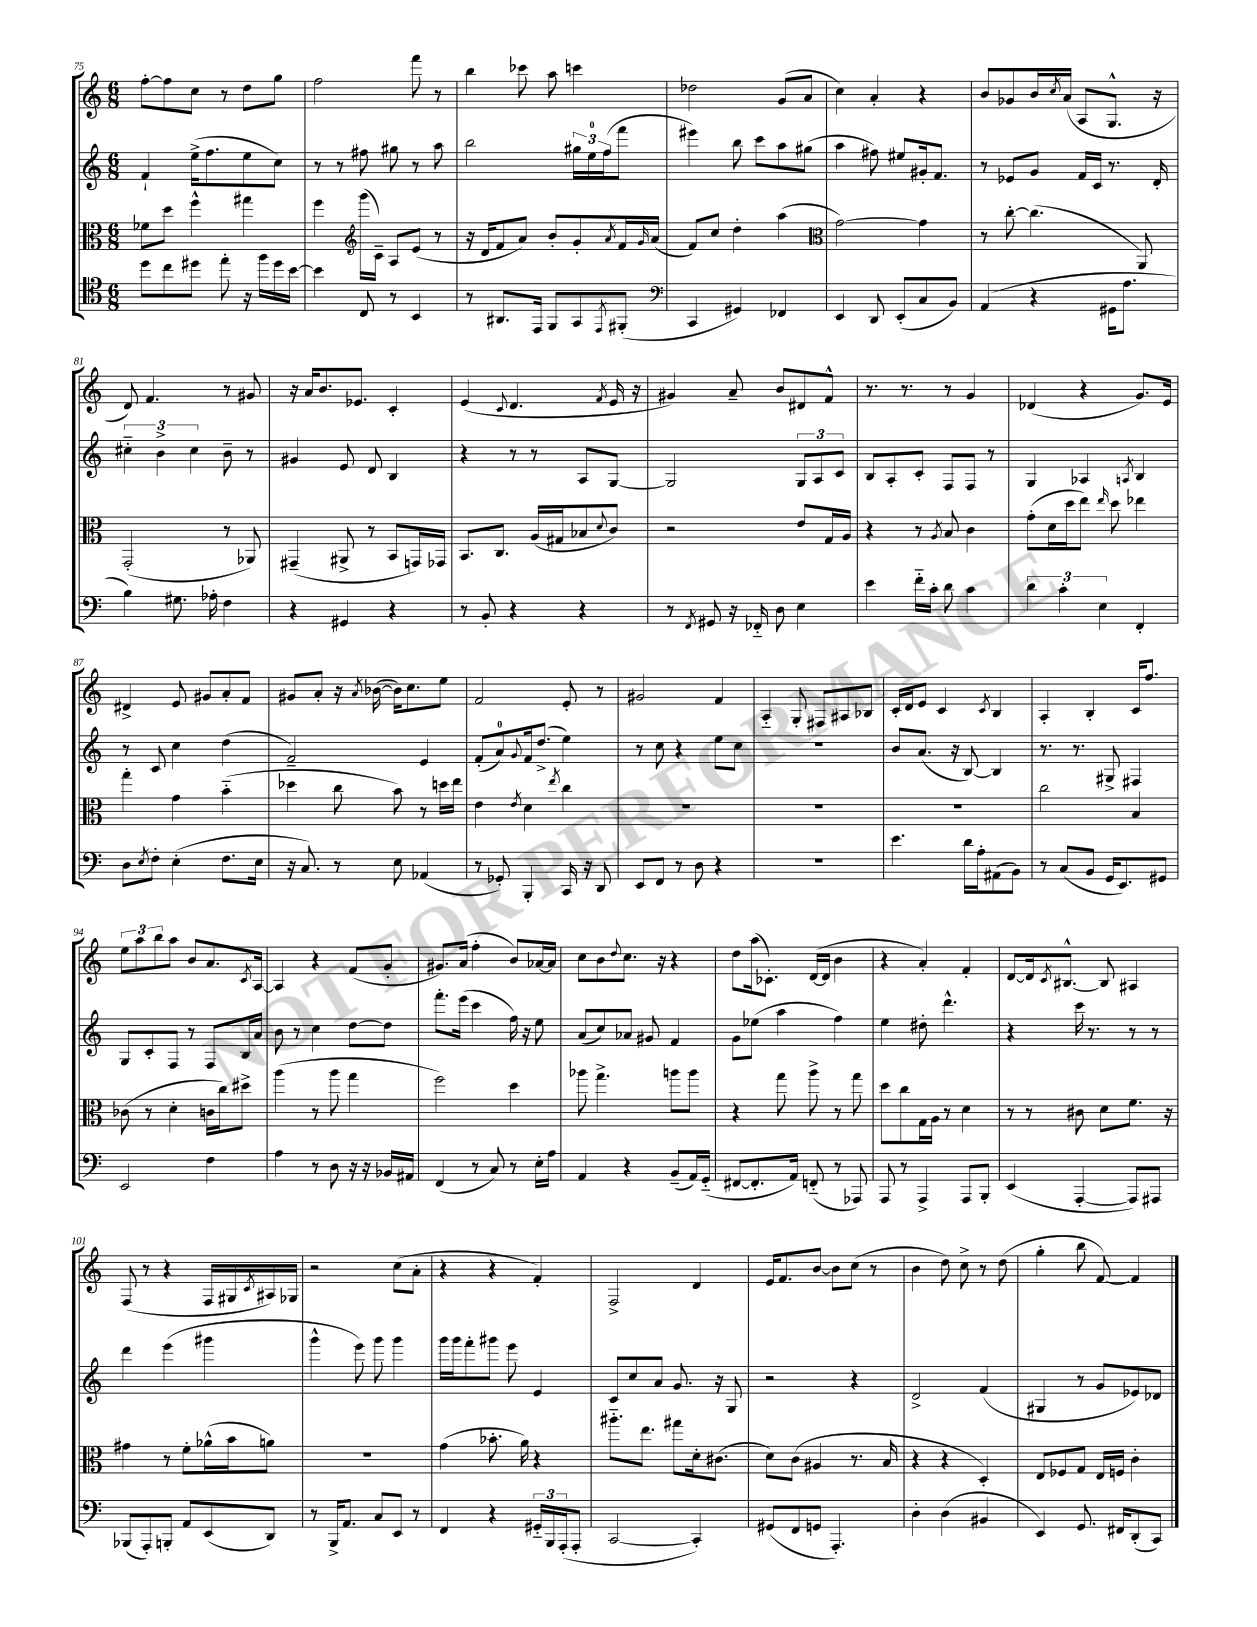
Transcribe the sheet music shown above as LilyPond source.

<<
\new StaffGroup <<
\new Staff = "s0" {
    \clef treble \key c \major \numericTimeSignature \time 6/8
    f''8~-. f''8 c''8 r8 d''8 g''8 |
    f''2 f'''8 r8 |
    b''4 ces'''8 a''8 c'''4 |
    des''2 g'8( a'8 |
    c''4) a'4-. r4 |
    b'8 ges'8 b'16 \acciaccatura { c''8 } a'16( a8 g8.-^ r16 |
    d'8) f'4. r8 gis'8 |
    r16 a'16 b'8. ees'8. c'4-. |
    e'4( \appoggiatura { c'8 } d'4. \acciaccatura { f'8 } e'16 r16 |
    gis'4) a'8-- b'8 dis'8 f'8-^ |
    r8. r8. r8 g'4 |
    des'4( r4 g'8.) e'16 |
    dis'4-> e'8 gis'8 a'8-. f'8 |
    gis'8 a'8-. r16 \acciaccatura { a'8 } bes'16~( bes'16) c''8. e''8 |
    f'2 e'8-. r8 |
    gis'2 f'4 |
    a4-_ g8-. fis8 ais8 bes8 |
    c'16-. d'16 e'8 c'4 \acciaccatura { c'8 } b4 |
    a4-. b4-. c'16 f''8. |
    \tuplet 3/2 { e''8 a''8 b''8 } a''8 b'8 a'8. \acciaccatura { c'8 } a16~ |
    a4 r4 f'8( g'8-. |
    gis'8.) a'16( f''4-. b'8) aes'16~ aes'16 |
    c''8 b'8 \appoggiatura { d''8 } c''8. r16 r4 |
    d''8 a''16( ces'8.-.) d'16~( d'16 b'4 |
    r4 a'4-.) f'4-. |
    d'8~ d'16 \acciaccatura { c'8 } bis8.~-^ bis8 ais4 |
    f8( r8 r4 f16 gis16 \acciaccatura { c'8 } ais16) ges16 |
    r2 c''8( a'8-. |
    r4 r4 f'4-.) |
    f2-> d'4 |
    e'16 f'8. b'8~ b'8 c''8( r8 |
    b'4 d''8) c''8-> r8 d''8( |
    g''4-. b''8 f'8~) f'4 \bar "|." |
}
\new Staff = "s1" {
    \clef treble \key c \major \numericTimeSignature \time 6/8
    f'4-! e''16->( f''8. e''8 c''8) |
    r8 r8 fis''8 gis''8 r8 a''8 |
    b''2 \tuplet 3/2 { gis''16 e''16-0 f''16( } f'''8 |
    eis'''4) b''8 c'''8 a''8 gis''8( |
    a''4 fis''8) eis''8 gis'16-. f'8. |
    r8 ees'8 g'8 f'16 c'16 r8. d'16-. |
    \tuplet 3/2 { cis''4-_ b'4-> cis''4 } b'8-- r8 |
    gis'4 e'8 d'8 b4 |
    r4 r8 r8 a8 g8~ |
    g2 \tuplet 3/2 { g8 a8 c'8 } |
    b8 a8-. c'8-. f8 f8 r8 |
    g4 aes4 \acciaccatura { a8 } b4 |
    r8 c'8 c''4 d''4( |
    f'2--) e'4 |
    f'8-.( a'8-0) \appoggiatura { g'8 } f'16 d''8.->( e''4) |
    r8 c''8 r4 e''8 c''8 |
    R2. |
    b'8 a'8.( r16 b8~) b4 |
    r8. r8. gis8-> fis4 |
    g8 c'8-. f8 r8 f8 b16 a'16 |
    b'8 r8 c''4 d''8~ d''8 |
    f'''8.-. e'''16( c'''4 f''16) r16 e''8 |
    a'8( c''8) aes'8 gis'8 f'4 |
    g'8 ees''8( a''4 f''4) |
    e''4 dis''8-. d'''4.-^ |
    r4 c'''16 r8. r8 r8 |
    d'''4 e'''4( gis'''4 |
    g'''4-^ e'''8) g'''8 g'''4 |
    g'''16 g'''16 f'''8-. gis'''8 e'''8 e'4 |
    c'8 c''8 a'8 g'8. r16 g8 |
    r2 r4 |
    d'2-> f'4( |
    gis4 r8 g'8 ees'8) des'8 \bar "|." |
}
\new Staff = "s2" {
    \clef alto \key c \major \numericTimeSignature \time 6/8
    fes'8 d''8 f''4-^ gis''4 |
    f''4 \clef treble g'''16( c'16--) a8 e'8( r8 |
    r16 d'16 f'8 a'8) b'8-. g'8-. \acciaccatura { a'8 } f'16 \grace { g'16 } a'16( |
    f'8) c''8 d''4-. a''4( |
    \clef alto g'2~) g'4 |
    r8 c''8~-. c''4.( a,8) |
    g,2-.( r8 aes,8) |
    gis,4--( ais,8-> r8 b,8 g,16) ges,16 |
    b,8. c8. a16( gis16 bes8 \appoggiatura { d'8 } c'8) |
    r2 e'8 g16 a16 |
    r4 r8 \acciaccatura { a8 } b8 c'4 |
    g'8-.( d'16 d''16 e''8) \grace { e''16 } d''8 ees''4 |
    g''4-. g'4 b'4-_( |
    des''4 c''8 b'8) r8 d''16 e''16 |
    e'4 \acciaccatura { e'8 } d'4 \acciaccatura { e''8 } c''4 |
    R2. |
    R2. |
    R2. |
    c''2 b4 |
    ces'8( r8 d'4-. c'16 c''16) dis''8-> |
    a''4( r8 a''8 g''4 |
    f''2) d''4 |
    aes''8 g''4.-> a''8 a''8 |
    r4 g''8 a''8-> r8 g''8 |
    d''8 c''8 g16 a16 r8 d'4 |
    r8 r8 cis'8 d'8 f'8. r16 |
    gis'4 r8 f'8-. aes'16-^( b'16 a'8) |
    R2. |
    g'4( bes'8.-. a'16) r4 |
    ais''8.-_ e''8. gis''8 d'16-. cis'8.( |
    d'8) c'8( ais4 r8. b16 |
    r4 r4 d4-.) |
    e8 fes8 g8 e16 f16 c'4-. \bar "|." |
}
\new Staff = "s3" {
    \clef tenor \key c \major \numericTimeSignature \time 6/8
    d''8 c''8 dis''8 e''8-. r16 f''16 dis''16 b'16~ |
    b'4 c8 r8 b,4 |
    r8 ais,8. e,16 f,8 g,8 \acciaccatura { e,8 } fis,8-.( |
    \clef bass c,4 gis,4) fes,4 |
    e,4 d,8 e,8-.( c8 b,8) |
    a,4( r4 gis,16 a8. |
    b4) gis8. aes16-. f4 |
    r4 gis,4 r4 |
    r8 b,8-. r4 r4 |
    r8 \acciaccatura { f,8 } gis,8 r16 fes,16-_ d8 e4 |
    e'4 f'16-_ c'16-. d'8 c'4 |
    \tuplet 3/2 { d'4 c'4-. e4 } f,4-. |
    d8 \acciaccatura { e8 } f8-. e4-.( f8. e16 |
    r16 c8.) r8 e8 aes,4( |
    r8 ges,8-.) b,,4-. c,16 r16 d,8 |
    e,8 f,8 r8 d8 r4 |
    R2. |
    e'4. d'16 a16-. ais,8( b,8) |
    r8 c8( b,8 g,16 e,8.) gis,8 |
    e,2 f4 |
    a4 r8 d8 r16 r16 bes,16 ais,16 |
    f,4( r8 c8) r8 e16-. a16 |
    a,4 r4 b,8--( a,16) g,16-_( |
    fis,8~ fis,8.-. a,16) f,8-_( r8 aes,,8) |
    a,,8 r8 a,,4-> a,,8 b,,8-. |
    e,4( a,,4~-. a,,8) ais,,8 |
    bes,,8( a,,8-.) b,,8-. a,8 e,8( d,8) |
    r8 b,,16-> a,8. c8 e,8 r8 |
    f,4 r4 \tuplet 3/2 { gis,16-_ b,,16 a,,16-.( } a,,8-. |
    c,2~ c,4-.) |
    gis,8( f,8 g,8 a,,4.-.) |
    d4-. d4( bis,4 |
    e,4) g,8. fis,16 d,8-.( c,8) \bar "|." |
}
>>
>>
\layout { \context { \Score currentBarNumber = #75 } }
